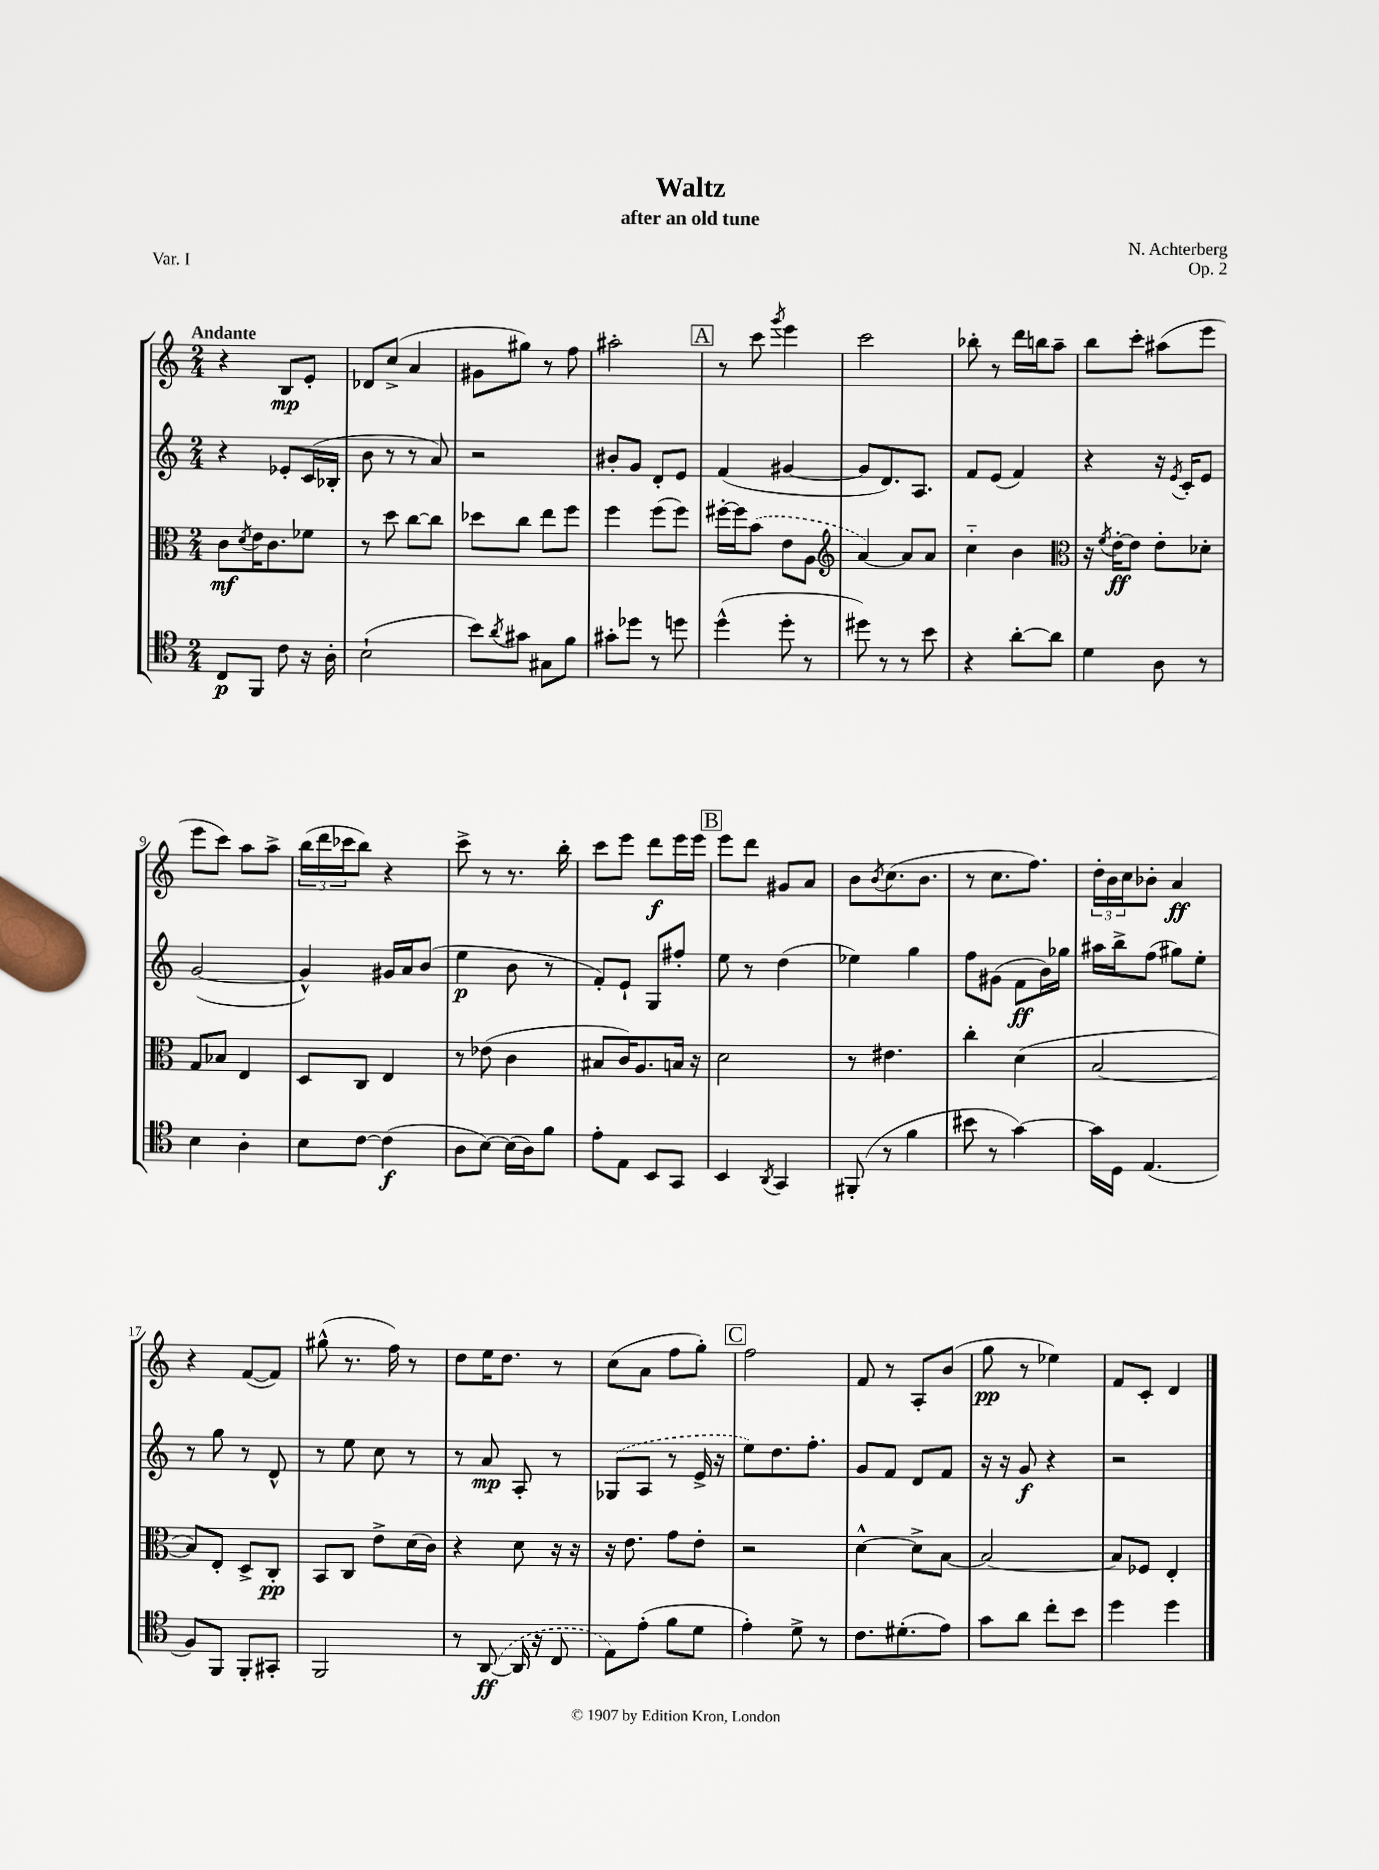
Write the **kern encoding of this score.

**kern	**kern	**kern	**kern
*staff4	*staff3	*staff2	*staff1
*clefC4	*clefC3	*clefG2	*clefG2
*k[]	*k[]	*k[]	*k[]
*M2/4	*M2/4	*M2/4	*M2/4
8C	8c	4r	4r
.	8qd	.	.
8FF	16e	.	.
.	8.c	.	.
8c	.	8e-'	8B
16r	8f-	(16c	8e'
16A'	.	16B-'	.
=	=	=	=
(2B`	8r	8b	8d-
.	8dd	8r	(8cc^
.	[8cc	8r	4a
.	8cc]	8a)	.
=	=	=	=
8b)	8dd-	2r	8g#
8qa	.	.	.
8g#	8cc	.	8gg#)
8G#	8ee	.	8r
8f	8ff	.	8ff
=	=	=	=
8g#'	4ff	8b#'	2aa#'
8dd-	.	8g	.
8r	(8ff	8d'	.
8dd	8ff)	8e	.
=	=	=	=
(4dd^^	[16ff#'	(4f	8r
.	16ff#]	.	.
.	(8b	.	8ccc
.	.	.	8qggg
8dd'	8e	[4g#	4eee
8r	8A	.	.
=	=	=	=
*	*clefG2	*	*
8dd#)	[4a)	8g#]	2ccc
8r	.	8.d)	.
8r	8a]	.	.
.	.	8.A	.
8b	8a	.	.
=	=	=	=
4r	4cc'~	8f	8bb-'
.	.	(8e	8r
[8a'	4b	4f)	16ddd
.	.	.	16bb
8a]	.	.	8aa~
=	=	=	=
*	*clefC3	*	*
4d	16r	4r	8bb
.	8qf	.	.
.	[16e'	.	.
.	8e]	.	8ccc'
8A	8e'	16r	(8aa#
.	.	8qe	.
.	.	16c'	.
8r	8d-'	8e	8eee
=	=	=	=
4B	8G	([2g	8eee
.	8B-	.	8ccc)
4A'	4E	.	8aa
.	.	.	8aa^
=	=	=	=
8B	8D	4g^^])	(24bb
.	.	.	24ddd
.	.	.	24ccc-
[8c	8C	.	8bb)
(4c]	4E	16g#	4r
.	.	16a	.
.	.	(8b	.
=	=	=	=
8A	8r	4ee	8ccc^
[8B)	(8e-	.	8r
(16B]	4c	8b	8.r
16A)	.	.	.
8f	.	8r	.
.	.	.	16bb'
=	=	=	=
8e'	8B#	8f')	8ccc
8E	16c)	8e`	8eee
.	8.A	.	.
8BB	.	8G	8ddd
8GG	16B	8ff#'	16eee
.	16r	.	16eee
=	=	=	=
4BB	2d	8ee	8eee
.	.	8r	8ddd
8qAA	.	.	.
4GG	.	(4dd	8g#
.	.	.	8a
=	=	=	=
(8FF#'	8r	4ee-)	8b
.	.	.	8qb
8r	4.e#	.	(8.cc
4f	.	4gg	.
.	.	.	8.b
=	=	=	=
8b#	4cc'	8ff	8r
8r	.	(8g#	8.cc
[4g)	(4d	8f	.
.	.	.	8.ff)
.	.	16b)	.
.	.	16gg-	.
=	=	=	=
16g]	[2B	16aa#	24dd'
.	.	.	24b
16D	.	16bb^	.
.	.	.	24cc
(4.E	.	(8ff	8b-'
.	.	8gg#)	4a
.	.	8ee'	.
=	=	=	=
8F)	8B])	8r	4r
8FF	8E'	8gg	.
8FF'	8D^	8r	([8f
8GG#'	8C'	8d^^	8f])
=	=	=	=
2FF	8BB	8r	(8gg#^^
.	8C	8ee	8.r
.	8e^	8cc	.
.	.	.	16ff)
.	(16d	8r	8r
.	16c)	.	.
=	=	=	=
8r	4r	8r	8dd
([8AA	.	8a	16ee
.	.	.	8.dd
16AA]	8d	8A'	.
16r	.	.	.
8C	16r	8r	8r
.	16r	.	.
=	=	=	=
8E)	16r	(8G-	(8cc
.	8.e	.	.
(8e'	.	8A	8a
8f	8g	8r	8ff
8d	8e'	16e^	8gg')
.	.	16r	.
=	=	=	=
4e')	2r	8ee)	2ff
.	.	8.dd	.
8d^	.	.	.
.	.	8.ff'	.
8r	.	.	.
=	=	=	=
8.c	[4d^^	8g	8f
.	.	8f	8r
(8.d#'	.	.	.
.	8d^]	8d	8A'
8e)	[8B	8f	(8b
=	=	=	=
8g	2B_	16r	8gg
.	.	16r	.
8a	.	8g	8r
8cc'	.	4r	4ee-)
8b	.	.	.
=	=	=	=
4dd	8B]	2r	8f
.	8F-	.	8c'
4dd	4E'	.	4d
==	==	==	==
*-	*-	*-	*-
